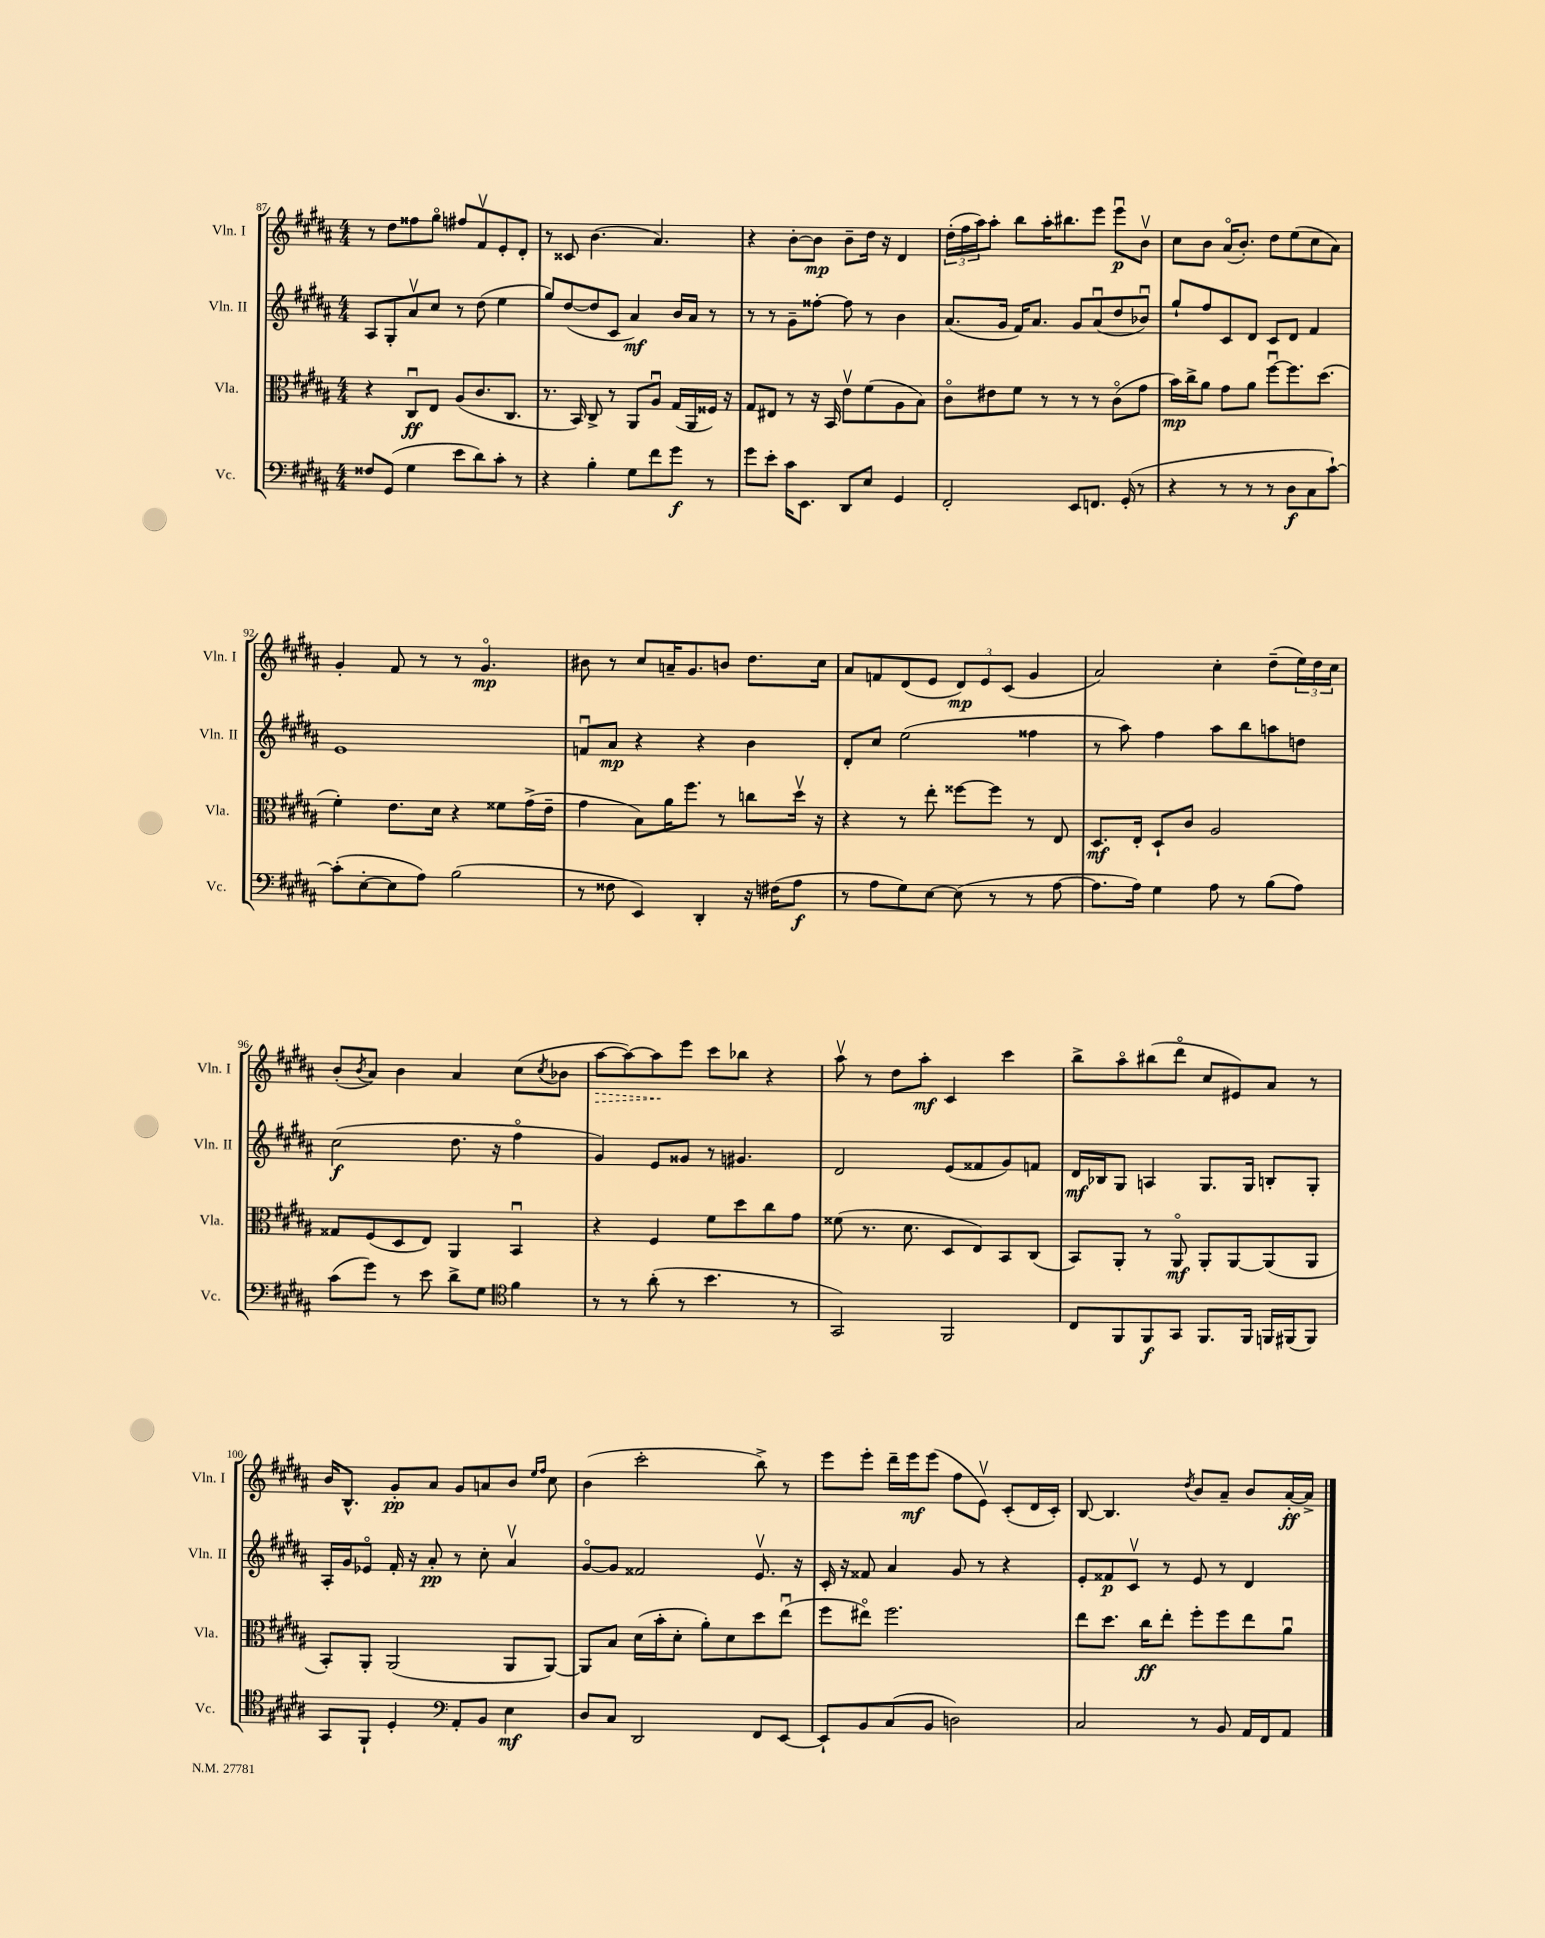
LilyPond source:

<<
\new StaffGroup <<
\new Staff = "s0" \with { instrumentName = "Vln. I" shortInstrumentName = "Vln. I" } {
    \clef treble \key b \major \numericTimeSignature \time 4/4
    r8 dis''8 fisis''8 gis''8\flageolet fis''8 fis'8\upbow e'8-. dis'8-. |
    r8 cisis'8 b'4.( ais'4.) |
    r4 b'8~-. b'8\mp b'8-- dis''16 r16 dis'4 |
    \tuplet 3/2 { dis''16-.( fis''16 ais''16) } ais''8-. b''8 ais''16-. bis''8. e'''8 e'''8\downbow\p b'8\upbow |
    cis''8 b'8 ais'16\flageolet( b'8.-.) dis''8 e''8( cis''8 ais'8) |
    gis'4-. fis'8 r8 r8 gis'4.\flageolet\mp |
    bis'8 r8 cis''8 a'16-- gis'8. b'8 dis''8. cis''16 |
    ais'8 f'8 dis'8( e'8 \tuplet 3/2 { dis'8\mp) e'8 cis'8( } gis'4 |
    ais'2) cis''4-. dis''8--( \tuplet 3/2 { e''16) dis''16 cis''16 } |
    b'8-.( \acciaccatura { b'8 } ais'8) b'4 ais'4 cis''8( \acciaccatura { cis''8 } bes'8 |
    \once \override Hairpin.style = #'dashed-line ais''8~\> ais''8~) ais''8\! e'''8 cis'''8 bes''8 r4 |
    ais''8\upbow r8 dis''8 ais''8-.\mf cis'4 cis'''4 |
    b''8-> ais''8\flageolet bis''8( dis'''8\flageolet cis''8 eis'8) ais'8 r8 |
    b'16 b8.-^ gis'8-.\pp ais'8 gis'8 a'8 b'8 \grace { e''16 fis''16 } cis''8 |
    b'4( cis'''2-. b''8->) r8 |
    e'''8 e'''8-. dis'''16-- e'''16\mf e'''8( fis''8 e'8\upbow) cis'8-.( dis'16 cis'16-.) |
    b8~ b4. \acciaccatura { dis''8 } b'8 ais'8-- b'8 ais'16~-.\ff ais'16-> \bar "|." |
}
\new Staff = "s1" \with { instrumentName = "Vln. II" shortInstrumentName = "Vln. II" } {
    \clef treble \key b \major \numericTimeSignature \time 4/4
    ais8 gis8-. ais'8\upbow cis''8 r8 dis''8( e''4 |
    gis''8) dis''8~( dis''8 cis'8 ais'4\mf) b'16 ais'16 r8 |
    r8 r8 gis'8-- fisis''8~-. fisis''8 r8 b'4 |
    ais'8.( gis'16 fis'16) ais'8. gis'8 ais'8\downbow( dis''8 bes'8\downbow) |
    gis''8-! fis''8 cis'8 dis'8 cis'8 dis'8 fis'4 |
    e'1 |
    f'8\downbow ais'8\mp r4 r4 b'4 |
    dis'8-. cis''8 e''2( fisis''4 |
    r8 ais''8) fis''4 ais''8 b''8 a''8 d''8 |
    cis''2\f( dis''8. r16 fis''4\flageolet |
    gis'4) e'8 gisis'8 r8 gis'4. |
    dis'2 e'8( fisis'8 gis'8) f'8 |
    dis'16\mf bes16 gis8 a4 gis8. gis16 b8-. gis8-. |
    ais16-. gis'16 ees'8\flageolet fis'16-. r16 ais'8-.\pp r8 cis''8-. ais'4\upbow |
    gis'8~\flageolet gis'8 fisis'2 e'8.\upbow r16 |
    cis'16-. r16 fisis'8 ais'4 gis'8 r8 r4 |
    e'8-. fisis'8\p cis'8\upbow r8 e'8 r8 dis'4 \bar "|." |
}
\new Staff = "s2" \with { instrumentName = "Vla." shortInstrumentName = "Vla." } {
    \clef alto \key b \major \numericTimeSignature \time 4/4
    r4 cis8\downbow\ff e8 ais8( cis'8. cis8. |
    r8. b,16) cis8-> r8 ais,8 ais8\downbow gis16( ais,16 fisis16) r16 |
    gis8 eis8 r8 r16 b,16 e'8\upbow fis'8( ais8 b8) |
    cis'8\flageolet eis'8 fis'8 r8 r8 r8 cis'8\flageolet( gis'8 |
    b'16\mp) cis''16-> ais'8 gis'8 ais'8 fis''8~\downbow fis''8. dis''8.( |
    fis'4-.) e'8. dis'16 r4 fisis'8 gis'16->( e'16-- |
    gis'4 b8) ais'16 fis''8. r8 c''8 dis''16\upbow r16 |
    r4 r8 e''8-. fisis''8~ fisis''8 r8 e8 |
    dis8.\mf e16-. dis8-! cis'8 ais2 |
    gisis8 fis8( dis8 e8) ais,4 b,4\downbow |
    r4 fis4 fis'8 dis''8 cis''8 gis'8 |
    fisis'8( r8. dis'8. dis8 e8) b,8 cis8( |
    b,8) ais,8-. r8 ais,8\flageolet\mf ais,8-. ais,8~ ais,8( ais,8 |
    b,8-.) ais,8-. ais,2( ais,8 ais,8~) |
    ais,8 b8 dis'16( b'16-. dis'8-. ais'8-.) dis'8 dis''8 e''8\downbow( |
    fis''8 eis''8\flageolet) fis''2. |
    e''8 dis''8. cis''16\ff e''8-. fis''8-. fis''8 e''8 ais'8\downbow \bar "|." |
}
\new Staff = "s3" \with { instrumentName = "Vc." shortInstrumentName = "Vc." } {
    \clef bass \key b \major \numericTimeSignature \time 4/4
    fisis8 gis,8( gis4 e'8 dis'8) cis'8-. r8 |
    r4 b4-. gis8 fis'8 gis'8\f r8 |
    gis'8 e'8-. cis'16 e,8. dis,8 e8 gis,4 |
    fis,2-. e,8 f,8. gis,16-.( r8 |
    r4 r8 r8 r8 dis8\f cis8 cis'8~-!) |
    cis'8-.( e8~-. e8 ais8) b2( |
    r8 fisis8 e,4) dis,4-. r16 fis16( ais8\f |
    r8 ais8 gis8) e8~ e8( r8 r8 ais8~ |
    ais8. ais16) gis4 ais8 r8 b8( ais8) |
    cis'8( gis'8) r8 e'8 dis'8-> gis8 \clef tenor fis'4 |
    r8 r8 ais'8-.( r8 b'4. r8 |
    gis,2) fis,2 |
    cis8 fis,8 fis,8\f gis,8 fis,8. fis,16 f,16 fis,16( fis,8) |
    gis,8 fis,8-! dis4-. \clef bass ais,8-. b,8 e4\mf |
    dis8 cis8 dis,2 fis,8 e,8~ |
    e,8-! b,8 cis8( b,8 d2) |
    cis2 r8 b,8 ais,16 fis,16 ais,8 \bar "|." |
}
>>
>>
\layout { \context { \Score currentBarNumber = #87 } }
